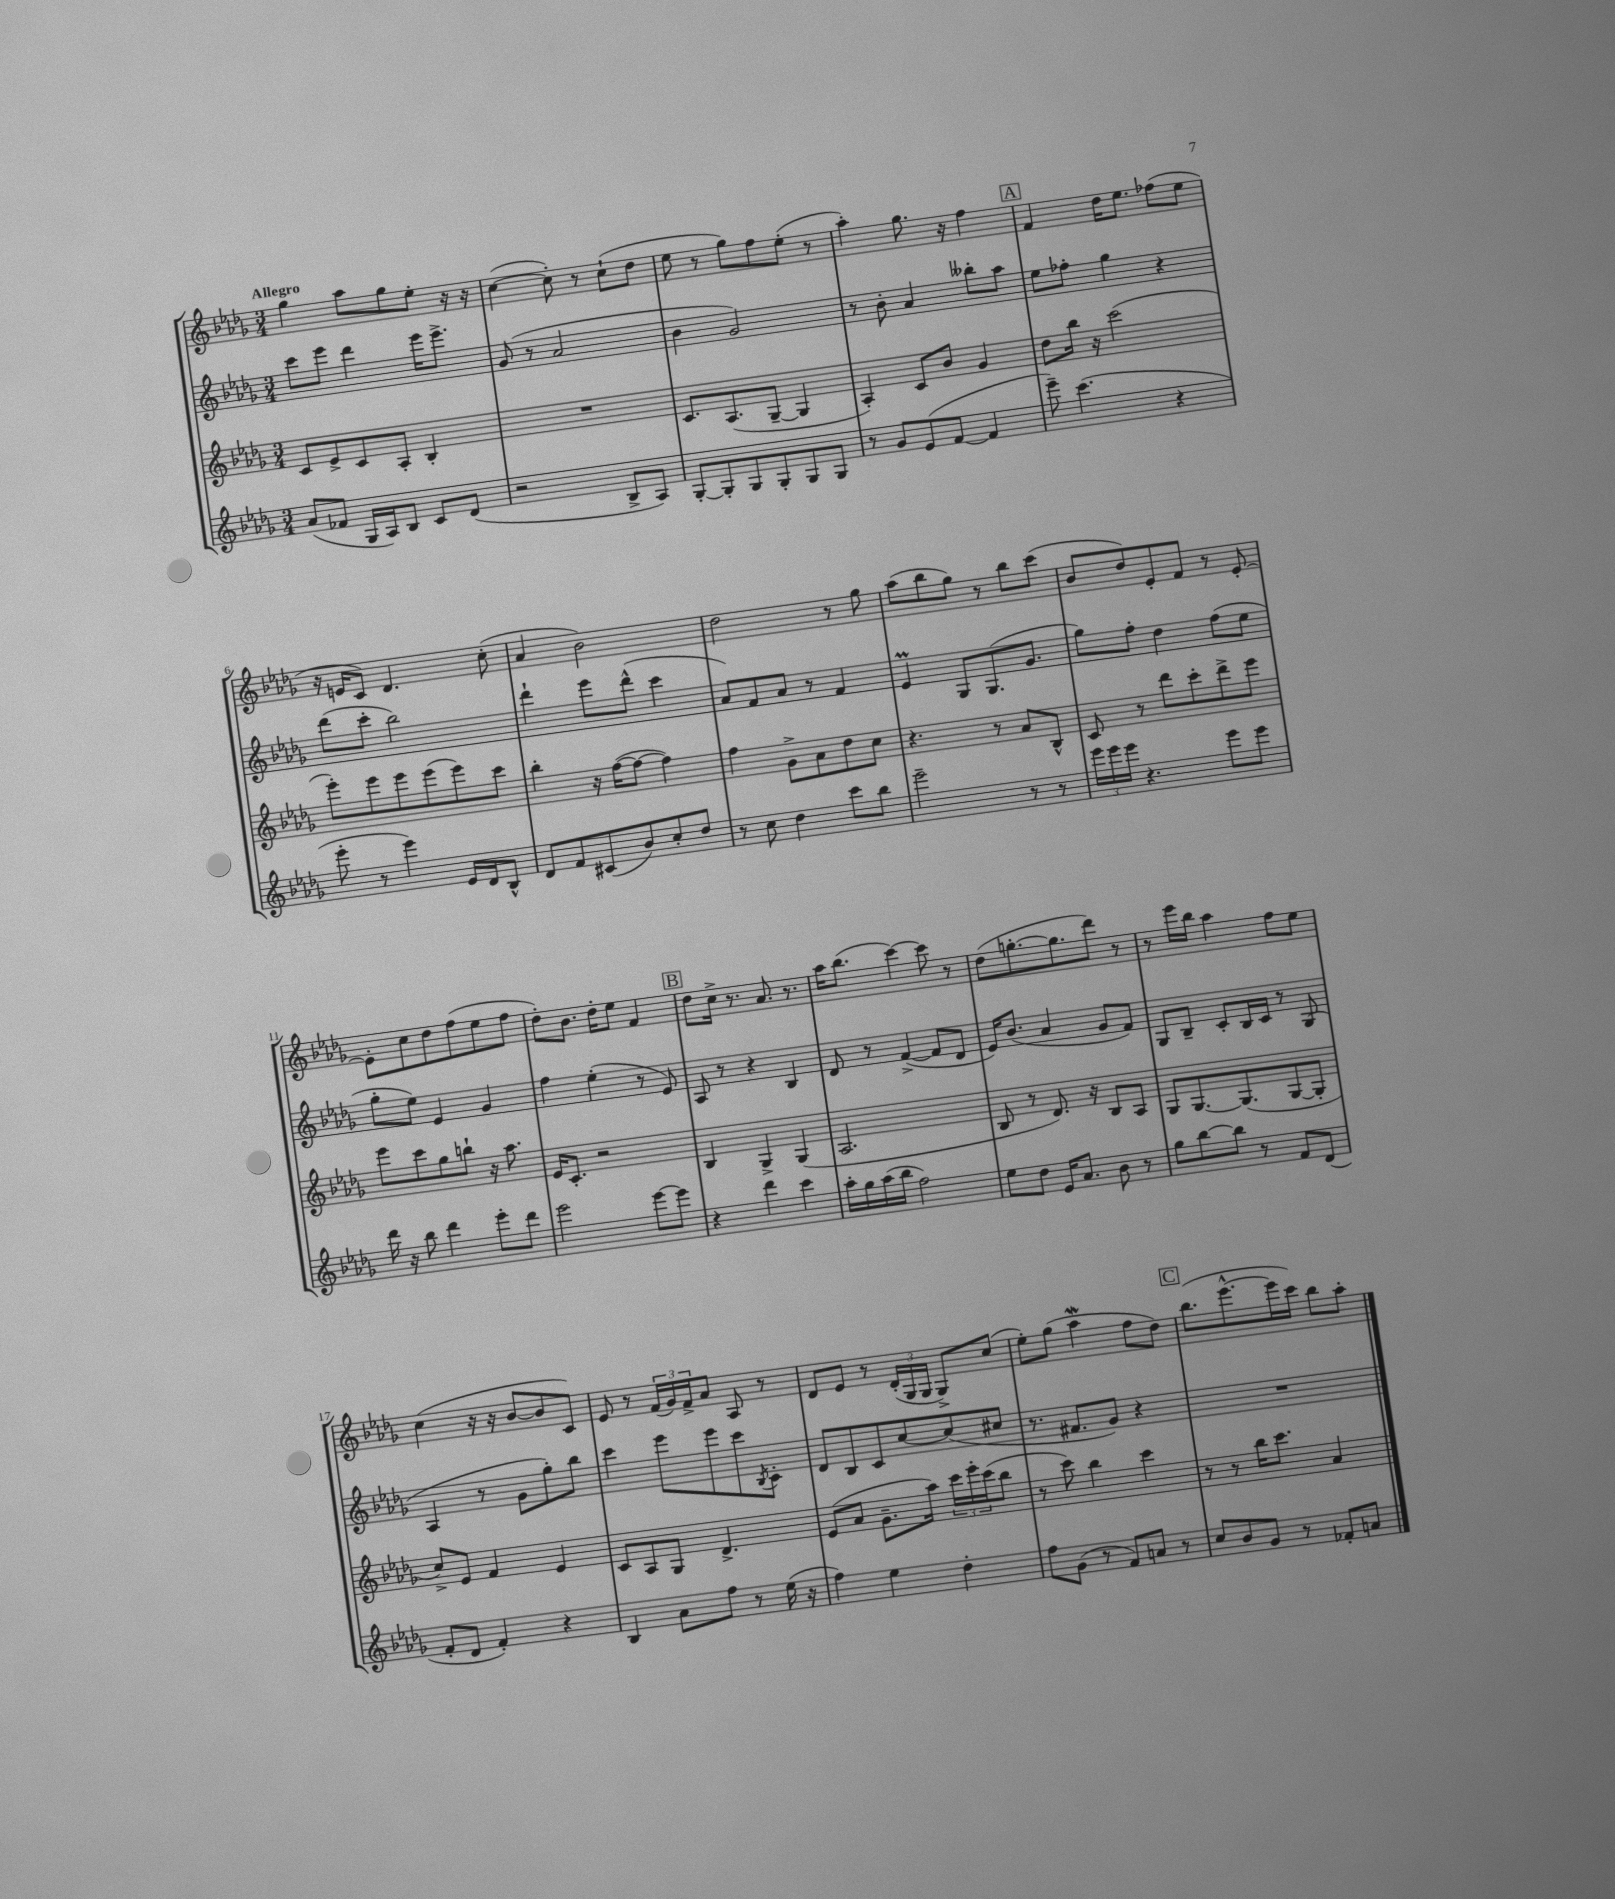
<<
\new StaffGroup <<
\new Staff = "s0" {
    \clef treble \key des \major \numericTimeSignature \time 3/4 \tempo "Allegro"
    ges''4 aes''8 ges''8 ees''8-. r16 r16 |
    c''4~( c''8-.) r8 c''8-!( des''8 |
    ees''8 r8 ges''8) f''8 ees''8-.( r8 |
    aes''4-.) ges''8. r16 f''4 |
    \mark \markup { \box "A" } f'4 des''16 ees''8. fes''8( ees''8 |
    r16 e'16 c'8) des'4. c''8-.( |
    aes'4 bes'2) |
    des''2 r8 ges''8 |
    aes''8( bes''8 ges''8) r8 bes''8 c'''8( |
    bes'8 des''8) ees'8-. f'8 r8 ees'8~-. |
    ees'8-. c''8 des''8 f''8( ees''8 f''8 |
    des''8-.) bes'8. des''16-. ees''8 f'4 |
    \mark \markup { \box "B" } des''8 c''16-> r8. aes'8. r8. |
    aes''16 bes''8.( c'''4~) c'''8 r8 |
    des''8( g''8.~-. g''8. des'''8) r8 |
    r8 ees'''16 bes''16 aes''4 f''8 ees''8 |
    c''4( r16 r16 bes'8~ bes'8 c'8) |
    ees'8 r8 \tuplet 3/2 { f'16( ges'16) f'16-> } aes'8 aes8 r8 |
    des'8 ees'8 r8 \tuplet 3/2 { des'16-.( ges16 ges16 } ges8->) c''8( |
    ees''8-.) ges''8( aes''4\mordent f''8 des''8) |
    \mark \markup { \box "C" } bes''8.( ees'''8.~-^ ees'''16 c'''16) bes''8 aes''8-. \bar "|." |
}
\new Staff = "s1" {
    \clef treble \key des \major \numericTimeSignature \time 3/4
    c'''8 ees'''8 des'''4 ees'''16 ees'''8.-> |
    ges'8( r8 aes'2 |
    bes'4 ges'2) |
    r8 bes'8-. aes'4 beses''8-. aes''8 |
    \mark \markup { \box "A" } ees''8 fes''8-. ges''4 r4 |
    des'''8( c'''8-. bes''2) |
    des'''4-! ees'''8 des'''8-^( c'''4 |
    aes'8) f'8 aes'8 r8 f'4 |
    ees'4\prall ges8 ges8.( ges'8. |
    ges''8) f''8-. des''4 f''8( ees''8 |
    ges''8-. ees''8) ees'4 ges'4 |
    f''4 ees''4-.( r8 ees'8) |
    \mark \markup { \box "B" } aes8 r8 r4 bes4 |
    des'8 r8 f'4~->( f'8 des'8 |
    ees'16) bes'8.( aes'4 ges'8 f'8) |
    ges8 bes8-- c'8-. bes16 c'16 r8 ges8( |
    aes4 r8 ges'8 ges''8-.) bes''8 |
    c'''4 ees'''8 ees'''8 c'''8 \acciaccatura { bes8 } c'8-. |
    des'8 bes8 c'8 c''8~ c''8( cis''8 |
    r8. fis'8. ges'8) r4 |
    \mark \markup { \box "C" } R2. \bar "|." |
}
\new Staff = "s2" {
    \clef treble \key des \major \numericTimeSignature \time 3/4
    c'8 ees'8-> c'8 aes8-. bes4-. |
    R2. |
    c'8. aes8.( ges8~-- ges4 |
    aes4-.) c'8 bes'8 ges'4 |
    \mark \markup { \box "A" } des''8 bes''16 r16 c'''2( |
    ees'''8-.) ees'''8 ees'''8 ees'''8( ees'''8) c'''8 |
    bes''4-. r16 f''16~( f''8~ f''4) |
    f''4 ges'8-> aes'8 des''8 c''8 |
    r4. r8 aes'8 bes8-^ |
    c'8 r8 des'''8 c'''8-. des'''8-> ees'''8 |
    ees'''8 c'''8 ges''8 b''8-! r16 aes''8. |
    ees'16 c'8.-. r2 |
    \mark \markup { \box "B" } bes4 ges4-> ges4( |
    aes2. |
    bes8 r8 des'8.) r16 bes8 aes8 |
    ges8 ges8.~ ges8.( ges8~ ges8-. |
    c''8->) ees'8 f'4 ees'4 |
    c'8 aes8 ges8 des'4.-> |
    ees'8( aes'8 ges'8.-- aes''16) \tuplet 3/2 { c'''16 ees'''16-. c'''16( } bes''8 |
    r8 c'''8) bes''4 c'''4 |
    \mark \markup { \box "C" } r8 r8 bes''16 c'''8. aes'4 \bar "|." |
}
\new Staff = "s3" {
    \clef treble \key des \major \numericTimeSignature \time 3/4
    aes'8( fes'8 ges16 aes16) bes8 c'8 des'8( |
    r2 bes8-> aes8) |
    ges8~-. ges8-. ges8 ges8-. ges8 ges8 |
    r8 ges'8 ees'8( f'8~ f'4 |
    \mark \markup { \box "A" } ees'''8--) c'''4.( r4 |
    ees'''8-. r8 ees'''4) ees'16 des'16 bes8-^ |
    des'8 f'8 cis'8( bes'8) c''8-. des''8 |
    r8 c''8 des''4 c'''8 bes''8 |
    ees'''2-- r8 r8 |
    \tuplet 3/2 { ees'''16 ees'''16 ees'''16 } r4. ees'''8 ees'''8 |
    des'''16 r16 bes''8 des'''4 ees'''8-. des'''8 |
    ees'''2 ees'''8~ ees'''8 |
    \mark \markup { \box "B" } r4 des'''4 c'''4 |
    aes''16-. ges''16 aes''16( bes''16 f''2) |
    ees''8 des''8 ees'16 aes'8. bes'8 r8 |
    ges''8 bes''8~ bes''8 r8 f'8 des'8( |
    f'8-. des'8 f'4-.) r4 |
    bes4 aes'8 f''8 r8 ees''16( r16 |
    f''4) ees''4 des''4-. |
    f''8 ges'8( r8 f'8) a'8 r8 |
    \mark \markup { \box "C" } c''8 bes'8 ges'8 r8 fes'8-. a'8 \bar "|." |
}
>>
>>
